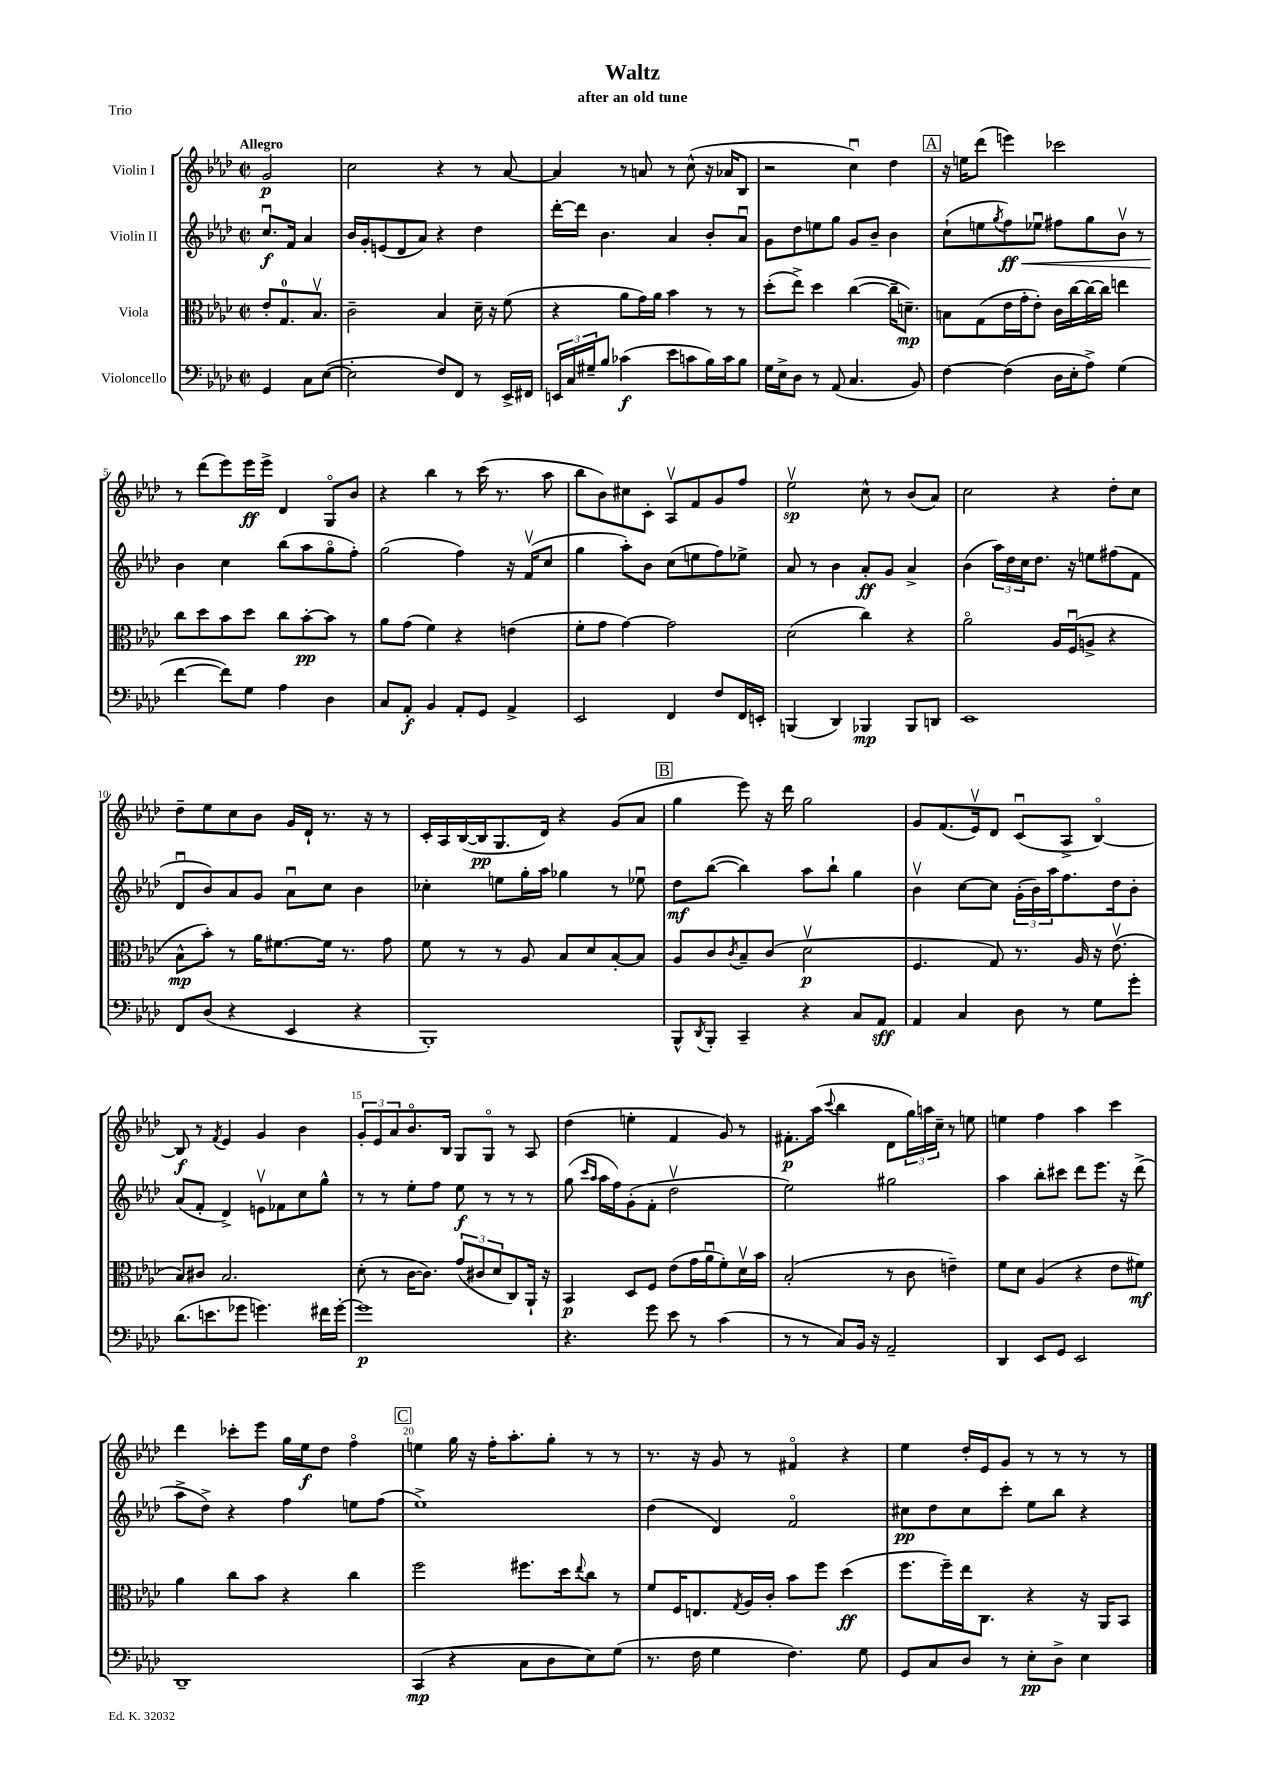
\header { title = "Waltz" subtitle = "after an old tune" piece = "Trio" }
<<
\new StaffGroup <<
\new Staff = "s0" \with { instrumentName = "Violin I" } {
    \clef treble \key aes \major \defaultTimeSignature \time 2/2 \partial 2 \tempo "Allegro"
    g'2\p |
    c''2 r4 r8 aes'8~ |
    aes'4 r8 a'8 r8 c''8-^( r16 aes'16 bes8 |
    r2 c''4\downbow) des''4 |
    \mark \markup { \box "A" } r16 e''16 des'''8( e'''4) ces'''2 |
    r8 des'''8( ees'''8) ees'''16\ff ees'''16-> des'4 g8\flageolet bes'8 |
    r4 bes''4 r8 c'''16( r8. aes''8 |
    bes''8 bes'8) cis''8 c'8-. aes8\upbow f'8 g'8 f''8 |
    ees''2\upbow\sp c''8-^ r8 bes'8( aes'8) |
    c''2 r4 des''8-. c''8 |
    des''8-- ees''8 c''8 bes'8 g'16 des'16-! r8. r16 r8 |
    c'16-. aes16 bes16~( bes16\pp g8. des'16) r4 g'8( aes'8 |
    \mark \markup { \box "B" } g''4 ees'''8) r16 des'''16 g''2 |
    g'8 f'8.( ees'16\upbow) des'8 c'8\downbow( aes8-> bes4~\flageolet) |
    bes8\f r8 \acciaccatura { f'8 } ees'4 g'4 bes'4 |
    \tuplet 3/2 { g'8-. ees'8 aes'8 } bes'8.\flageolet bes16 g8 g8\flageolet r8 aes8 |
    des''4( e''4-. f'4 g'8) r8 |
    fis'8.-.\p aes''16( \appoggiatura { c'''8 } bes''4 des'8 \tuplet 3/2 { g''16) a''16 c''16-- } r8 e''8 |
    e''4 f''4 aes''4 c'''4 |
    des'''4 ces'''8-. ees'''8 g''16 ees''16\f des''8 f''4\flageolet |
    \mark \markup { \box "C" } e''4 g''16 r16 f''16-. aes''8.-. g''8-. r8 r8 |
    r8. r16 g'8 r8 fis'4\flageolet r4 |
    ees''4 des''16-. ees'16 g'8 r8 r8 r8 r8 \bar "|." |
}
\new Staff = "s1" \with { instrumentName = "Violin II" } {
    \clef treble \key aes \major \defaultTimeSignature \time 2/2 \partial 2
    c''8.\downbow\f f'16 aes'4 |
    bes'16 g'16-. e'8( des'8 aes'8) r4 des''4 |
    des'''16~-. des'''16 bes'4. aes'4 bes'8-. aes'8\downbow |
    g'8 des''8 e''8 g''8 g'8 bes'8-- bes'4 |
    \mark \markup { \box "A" } c''8-!( e''8 \acciaccatura { g''8 } f''8\ff\<) ees''8\downbow fis''8 g''8 bes'8\upbow r8 |
    bes'4\! c''4 bes''8( aes''8 g''8\flageolet f''8-.) |
    g''2( f''4) r16 f'16\upbow( c''8 |
    g''4 aes''8-.) bes'8 c''8( e''8 f''8) ees''8-> |
    aes'8 r8 bes'4 aes'8-.\ff g'8 aes'4-> |
    bes'4( \tuplet 3/2 { aes''16) des''16 c''16 } des''8. r16 e''8 fis''8( f'8 |
    des'8\downbow bes'8) aes'8 g'8 aes'8\downbow c''8 bes'4 |
    ces''4-. e''8 g''16-. aes''16 ges''4 r8 ees''8\downbow |
    \mark \markup { \box "B" } des''8\mf bes''8~( bes''4) aes''8 bes''8-! g''4 |
    bes'4\upbow c''8~ c''8 \tuplet 3/2 { g'16-.( bes'16) aes''16 } f''8. des''16 bes'8-. |
    aes'8( f'8-. des'4->) e'8\upbow fes'8 c''8 g''8-^ |
    r8 r8 ees''8-. f''8 ees''8\f r8 r8 r8 |
    g''8( \grace { c'''16 aes''16 } aes''16 f''16) g'8-.( f'8-. des''2\upbow |
    ees''2) gis''2 |
    aes''4 bes''8-. cis'''8 des'''8 ees'''8. r16 des'''8->( |
    aes''8-> des''8->) r4 f''4 e''8 f''8( |
    \mark \markup { \box "C" } ees''1->) |
    des''4( des'4) f'2\flageolet |
    cis''8\pp des''8 cis''8 c'''8-. ees''8 bes''8 r4 \bar "|." |
}
\new Staff = "s2" \with { instrumentName = "Viola" } {
    \clef alto \key aes \major \defaultTimeSignature \time 2/2 \partial 2
    ees'8-. g8.-0 bes8.\upbow |
    c'2-- bes4 des'16-- r16 f'8( |
    r4 aes'8 g'16) aes'16 bes'4 r8 r8 |
    des''8-.( ees''8->) des''4 c''4~( c''16-- d'8.--\mp) |
    \mark \markup { \box "A" } b8 g8( ees'16 g'16-. ees'8-.) c'16 c''16~ c''16~ c''16 e''4 |
    c''8 des''8 bes'8 des''8 c''8 bes'8~-.\pp bes'8 r8 |
    aes'8 g'8( f'4) r4 e'4( |
    f'8-. g'8 g'4~) g'2 |
    des'2( c''4) r4 |
    aes'2\flageolet aes16 f16\downbow( a8-> r4 |
    bes8-^\mp bes'8-.) r8 aes'16 fis'8.~ fis'16 r8. g'8 |
    f'8 r8 r8 aes8 bes8 des'8 bes8~-. bes8 |
    \mark \markup { \box "B" } aes8 c'8 \acciaccatura { c'8 } bes8-- c'8( des'2\upbow\p |
    f4. g8) r8. aes16 r16 ees'8.\upbow( |
    bes8) cis'8 bes2. |
    des'8-.( r8 c'16~ c'8.) \tuplet 3/2 { g'8( cis'8 des'8 } c8) aes,16-! r16 |
    bes,4\p des8 f8 ees'8( g'16 aes'16\downbow f'8-.) des'16\upbow bes'16 |
    bes2-.( r8 c'8 e'4--) |
    f'8 des'8 aes4( r4 ees'8 fis'8\mf) |
    aes'4 c''8 bes'8 r4 c''4 |
    \mark \markup { \box "C" } f''2 fis''8. des''16 \appoggiatura { ees''8 } c''8 r8 |
    f'8 f16 e8. \acciaccatura { g8 } aes16 c'16-. bes'8 f''8 des''4\ff( |
    f''8. f''16--) ees''16 c8. r4 r16 aes,16 bes,8 \bar "|." |
}
\new Staff = "s3" \with { instrumentName = "Violoncello" } {
    \clef bass \key aes \major \defaultTimeSignature \time 2/2 \partial 2
    g,4 c8 ees8~( |
    ees2-. f8) f,8 r8 ees,16-> fis,16 |
    \tuplet 3/2 { e,16 c16 gis16-- } bes8 ces'4\f( ees'8 c'8 bes16) c'16 bes8 |
    g16 ees16-> des8 r8 aes,8( c4. bes,8) |
    \mark \markup { \box "A" } f4~ f4( des16 ees16-. aes8->) g4( |
    f'4~ f'8) g8 aes4 des4 |
    c8 aes,8-.\f bes,4 aes,8-. g,8 aes,4-> |
    ees,2 f,4 f8 f,16 e,16-. |
    b,,4( des,4) bes,,4\mp bes,,8 d,8 |
    ees,1 |
    f,8 des8( r4 ees,4 r4 |
    bes,,1-.) |
    \mark \markup { \box "B" } bes,,8-^ \acciaccatura { des,8 } bes,,8-. c,4-- r4 c8 aes,8\sff |
    aes,4 c4 des8 r8 g8 g'8-. |
    des'8.( e'8. ges'8 g'4.) fis'16 g'16~-. |
    g'1\p |
    r4. g'8 ees'8 r8 c'4( |
    r8 r8 c8) bes,16 r16 aes,2-- |
    des,4 ees,8 g,8 ees,2 |
    des,1-- |
    \mark \markup { \box "C" } c,4\mp( r4 c8 des8 ees8) g8( |
    r8. f16 g4 f4.) g8 |
    g,8 c8 des8 r8 ees8-.\pp des8-> ees4 \bar "|." |
}
>>
>>
\layout { \context { \Score \override BarNumber.break-visibility = ##(#f #t #t) barNumberVisibility = #(every-nth-bar-number-visible 5) } }
